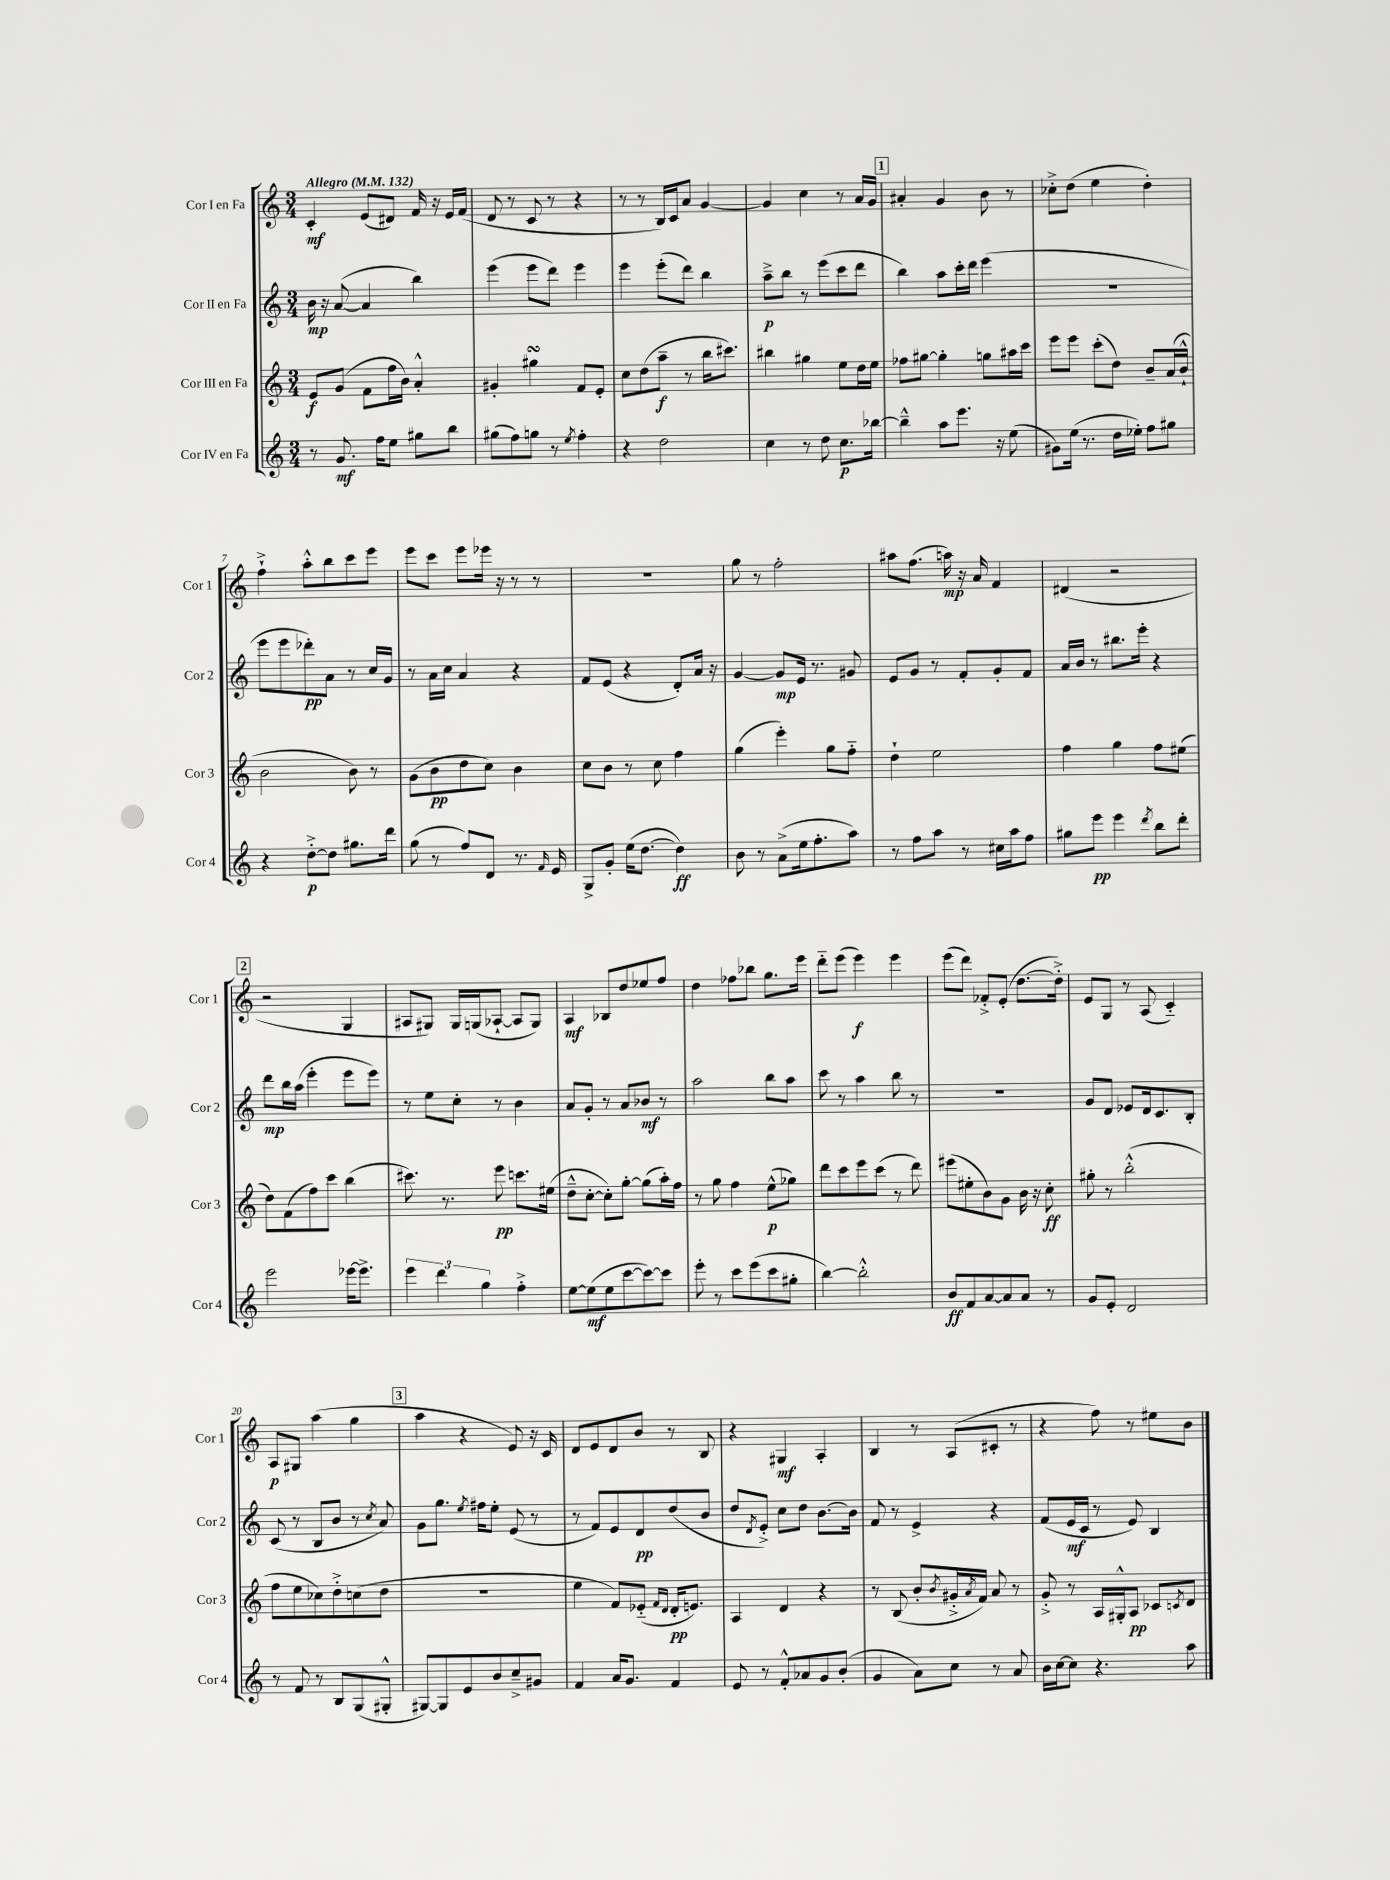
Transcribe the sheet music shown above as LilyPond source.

<<
\new StaffGroup <<
\new Staff = "s0" \with { instrumentName = "Cor I en Fa" shortInstrumentName = "Cor 1" } {
    \clef treble \key c \major \numericTimeSignature \time 3/4 \tempo "Allegro" 4 = 132
    c'4-.\mf e'8( dis'8) f'16 r16 e'16 f'16( |
    d'8 r8 c'8 r8 r4 |
    r8 r8 b16) c'16 a'8 g'4~ |
    g'4 c''4 r8 a'16 g'16 |
    \mark \markup { \box "1" } ais'4-. g'4 b'8 r8 |
    ces''8-.-> d''8( e''4 d''4-.) |
    f''4-!-> a''8-.-^ b''8 c'''8 e'''8 |
    e'''8 c'''8 e'''8 ees'''16 r16 r8 r8 |
    R2. |
    g''8 r8 f''2-. |
    ais''8 f''8.( a''16\mp) r16 a'16 f'4 |
    dis'4( r2 |
    \mark \markup { \box "2" } r2 g4 |
    ais8 gis8) gis16 g16( aes8~-! aes8 g8) |
    a4\mf bes8 d''8 ees''8 f''8 |
    d''4 fes''8 bes''8 g''8. e'''16 |
    d'''8-_ e'''8( e'''4\f) e'''4 |
    e'''8( d'''8) fes'8-.-> e'8-.( d''8.~ d''16-.->) |
    e'8 g8 r8 a8( c'4-_) |
    a8\p gis8 a''4( g''4 |
    \mark \markup { \box "3" } a''4 r4 e'8) r16 c'16 |
    d'8 e'8 d'8 b'8 r8 b8 |
    r4 gis4\mf a4-. |
    b4 r8 a8( cis'8-. r8 |
    r4 f''8) r8 eis''8 b'8 \bar "|." |
}
\new Staff = "s1" \with { instrumentName = "Cor II en Fa" shortInstrumentName = "Cor 2" } {
    \clef treble \key c \major \numericTimeSignature \time 3/4
    b'16\mp r16 a'8~( a'4 b''4) |
    e'''4( e'''8 d'''8) e'''4 |
    e'''4 e'''8-.( d'''8) b''4 |
    a''8--->\p b''8 r8 e'''8( c'''8 d'''8 |
    \mark \markup { \box "1" } b''4) a''8 c'''16-. d'''16 e'''4( |
    R2. |
    e'''8 e'''8 des'''8-.\pp) a'8 r8 c''16 g'16 |
    r8 a'16 c''16 a'4 r4 |
    f'8 e'8( r4 d'8-.) a'16 r16 |
    g'4~ g'8\mp e'16 r8. gis'8 |
    e'8 g'8 r8 f'8-. g'8-. f'8 |
    a'16 b'16 r8 bis''8. e'''16-. r4 |
    \mark \markup { \box "2" } d'''8\mp b''16 a''16( e'''4-. e'''8 e'''8) |
    r8 e''8 c''8-. r8 b'4 |
    a'8 g'8-. r8 a'8 bes'8\mf r8 |
    a''2 b''8 a''8 |
    c'''8 r8 a''4 b''8 r8 |
    R2. |
    g'8 d'8 ees'8 d'16 c'8. b8-. |
    c'8( r8 b8 b'8 r8 \acciaccatura { c''8 } a'8) |
    \mark \markup { \box "3" } g'8 g''8. \acciaccatura { e''8 } fis''16 e''8-. e'8( r8 |
    r8 f'8) e'8 d'8\pp d''8( b'8 |
    d''8 \acciaccatura { d'8 } e'8-.->) c''8 d''8 b'8.~ b'16 |
    f'8 r8 e'4-> r4 |
    f'8( e'16\mf c'16 r8 e'8) b4 \bar "|." |
}
\new Staff = "s2" \with { instrumentName = "Cor III en Fa" shortInstrumentName = "Cor 3" } {
    \clef treble \key c \major \numericTimeSignature \time 3/4
    e'8\f g'8( f'8 f''16 b'16) a'4-.-^ |
    gis'4-. gis''4\turn f'8 e'8-. |
    c''8 d''8( a''8--\f r8 b''16 cis'''8.) |
    bis''4 gis''4 e''8 d''16 e''16 |
    \mark \markup { \box "1" } fes''8 gis''8~ gis''4-. g''8 ais''16 c'''16 |
    e'''8 e'''8 c'''8-.( d''8) b'8-- a'16( b'16-!-^ |
    b'2 b'8) r8 |
    g'8( b'8\pp d''8 c''8) b'4 |
    c''8 b'8 r8 c''8 f''4 |
    g''4( e'''4-.) g''8 f''8-_ |
    d''4-! e''2 |
    f''4 g''4 f''8 eis''8( |
    \mark \markup { \box "2" } d''8) f'8( f''8) c'''8 b''4( |
    cis'''8.) r8. e'''8\pp c'''8. eis''16( |
    d''8---^ c''8~-. c''8-.) g''8~-. g''8( a''16-.) f''16 |
    r8 g''8 f''4 e''8-^\p( ges''8) |
    d'''8 c'''8 e'''8 c'''8( r8 d'''8) |
    eis'''8( eis''8-. b'8) g'8 b'16 r16 c''8-.\ff |
    gis''8-. r8 b''2-.-^( |
    f''8 e''8 ces''8) d''8-.-> c''8( d''8 |
    \mark \markup { \box "3" } r2. |
    e''4 f'8) ees'8-_( \grace { f'16 d'16 } d'16-.\pp e'8.) |
    a4 d'4 r4 |
    r8 b8( b'8-. \acciaccatura { b'8 } gis'16-.-> \acciaccatura { a'8 } f'16) a'8 r8 |
    g'8-.-> r8 a16 gis16-.-^ a8\pp ces'8 \acciaccatura { c'8 } d'8 \bar "|." |
}
\new Staff = "s3" \with { instrumentName = "Cor IV en Fa" shortInstrumentName = "Cor 4" } {
    \clef treble \key c \major \numericTimeSignature \time 3/4
    r8 g'8.\mf f''16 e''8 gis''8 b''8 |
    gis''8( f''8) g''8 r8 \acciaccatura { e''8 } f''4-. |
    r4 d''2 |
    c''4 r8 d''8 c''8.\p bes''16~ |
    \mark \markup { \box "1" } bes''4---^ a''8 e'''8. r16 e''8( |
    gis'8) e''16( r8. d''16 ees''16-.) f''8 gis''8 |
    r4 d''8~-.->\p d''8 gis''8. d'''16 |
    g''8( r8 f''8) d'8 r8. \grace { f'16 } e'16 |
    g8-> g'8-. e''16( d''8.~ d''4\ff) |
    b'8 r8 a'8->( e''16 f''8.-. a''8) |
    r8 f''8 a''8 r8 cis''16 a''16 f''8 |
    gis''8 e'''8\pp e'''4 \acciaccatura { d'''8 } b''8 d'''8-. |
    \mark \markup { \box "2" } e'''2 ees'''16~ ees'''8.-> |
    \tuplet 3/2 { e'''4 d'''4 g''4 } f''4-.-> |
    e''8~ e''8\mf( e''8 c'''8~ c'''8~) c'''8 |
    e'''8-. r8 c'''8 e'''8( c'''8 gis''8-. |
    b''4~) b''2-.-^ |
    b'8\ff f'8 a'8~ a'8 a'8 r8 |
    g'8 e'8-. d'2 |
    r8 f'8 r8 b8 g8( gis8-.-^ |
    \mark \markup { \box "3" } gis8~) gis8 e'8 b'8 c''8---> gis'8 |
    f'4 a'16 g'8. f'4 |
    e'8 r8 f'8-.-^ aes'8 g'8 b'8-.( |
    g'4 a'8) c''8 r8 a'8 |
    b'16 c''16~ c''8 r4. a''8 \bar "|." |
}
>>
>>
